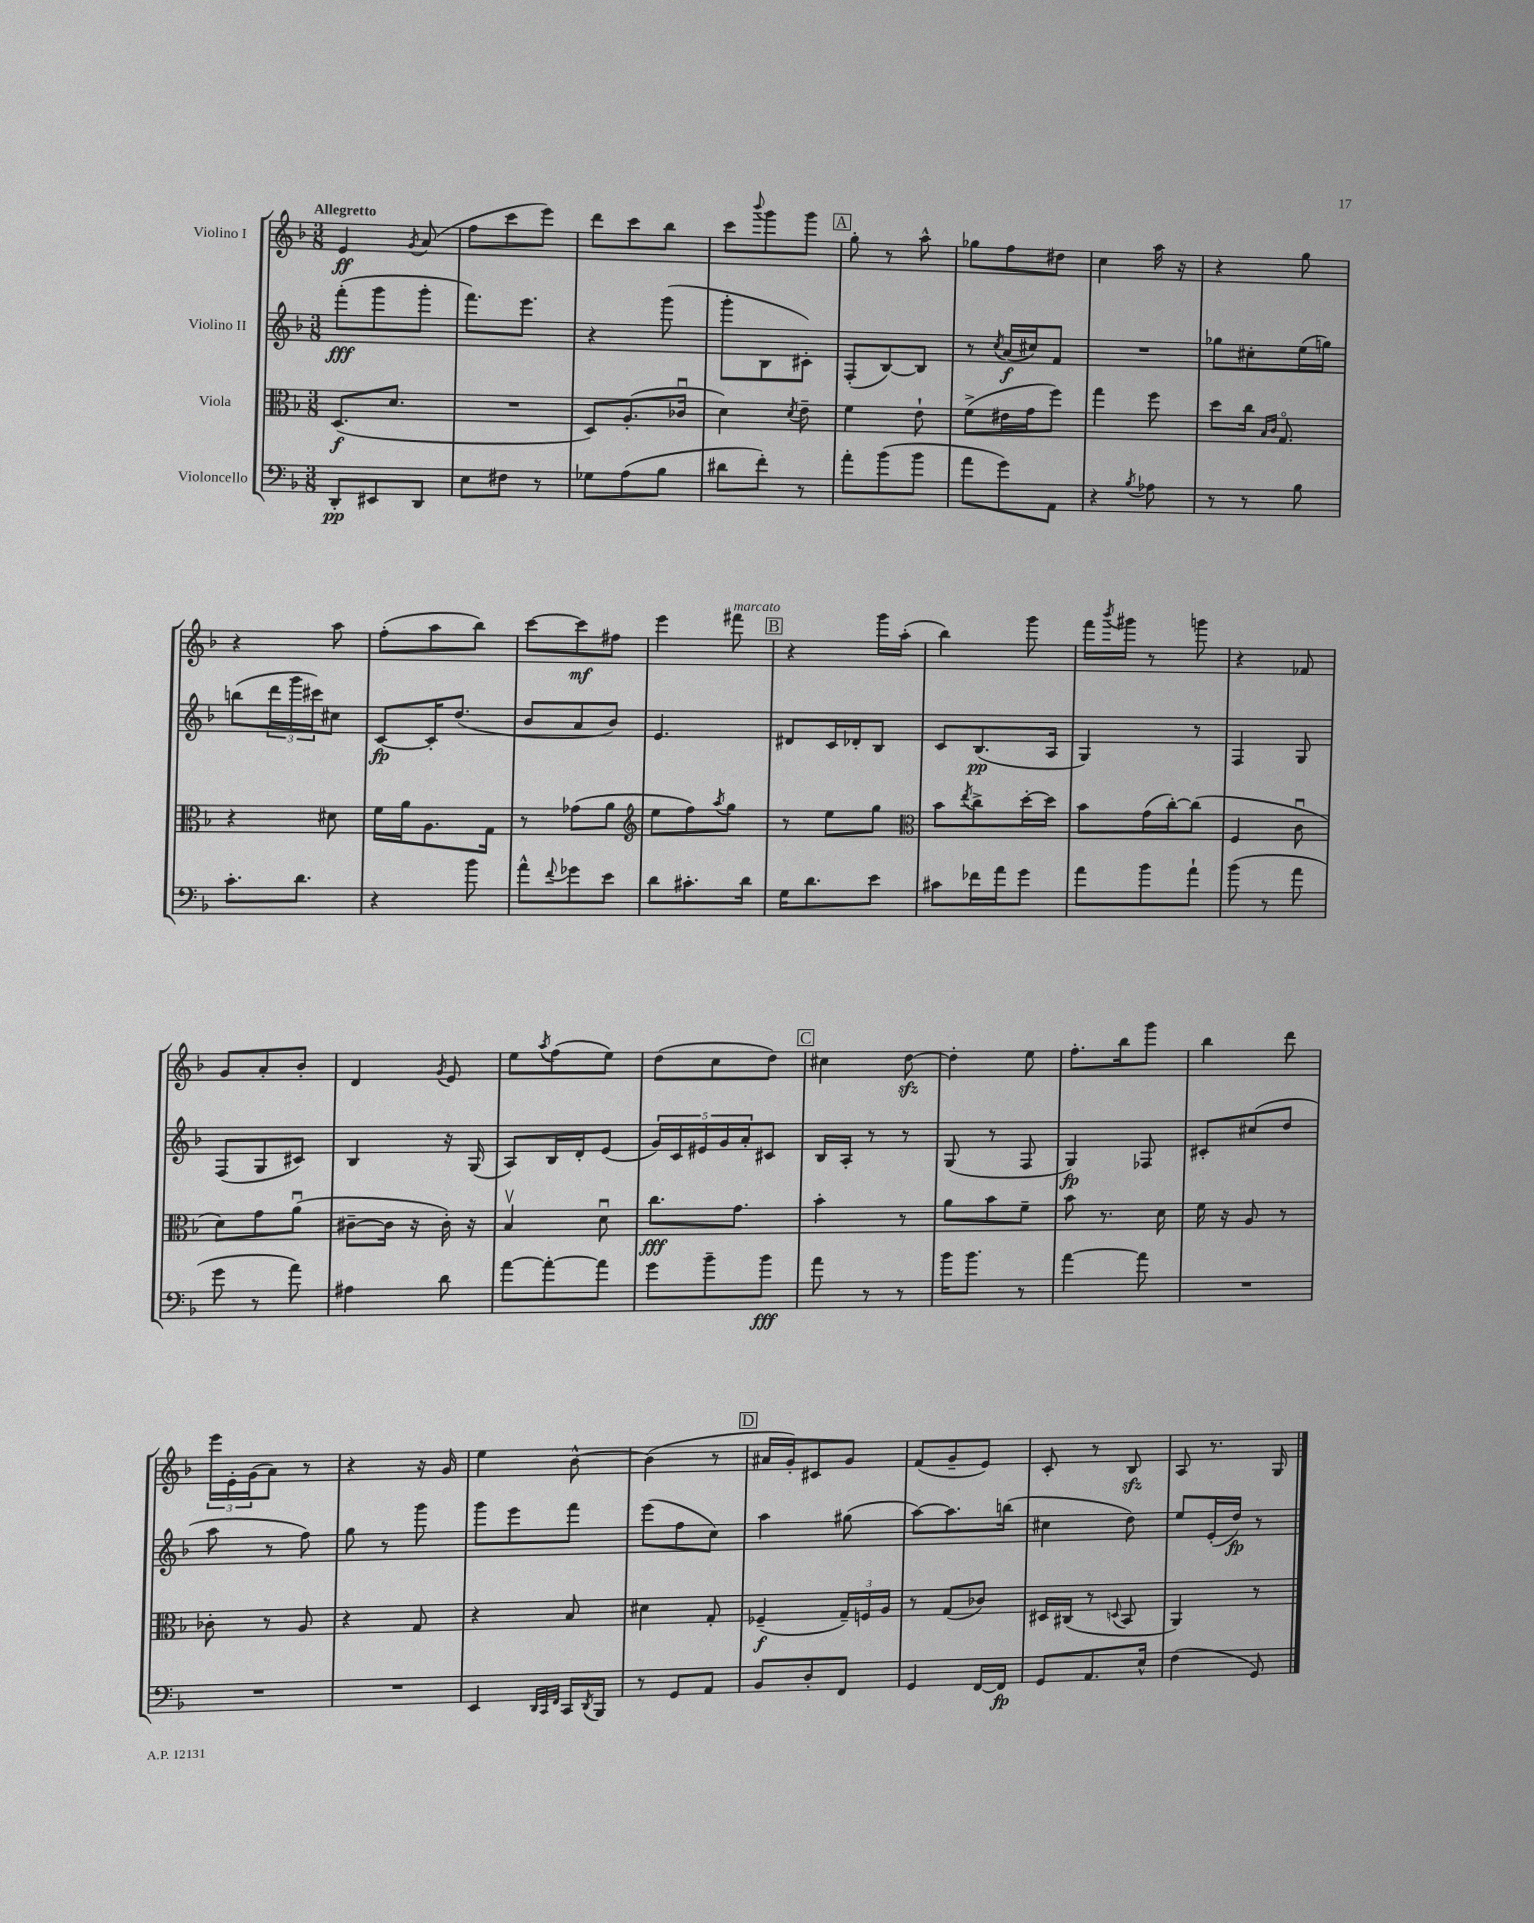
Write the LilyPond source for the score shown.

<<
\new StaffGroup <<
\new Staff = "s0" \with { instrumentName = "Violino I" } {
    \clef treble \key f \major \numericTimeSignature \time 3/8 \tempo "Allegretto"
    e'4\ff \acciaccatura { g'8 } a'8( |
    f''8 c'''8 e'''8) |
    d'''8 c'''8 bes''8 |
    c'''8 \appoggiatura { bes'''8 } g'''8 g'''8 |
    \mark \markup { \box "A" } g''8-. r8 a''8-^ |
    ges''8 f''8 dis''8 |
    c''4 a''16 r16 |
    r4 g''8 |
    r4 a''8 |
    f''8-.( a''8 bes''8) |
    c'''8~ c'''8\mf fis''8 |
    e'''4 fis'''8^\markup { \italic "marcato" } |
    \mark \markup { \box "B" } r4 g'''16 a''16-.( |
    bes''4) g'''8 |
    f'''16 \acciaccatura { bes'''8 } gis'''16 r8 g'''8 |
    r4 fes'8 |
    g'8 a'8-. bes'8-. |
    d'4 \acciaccatura { g'8 } e'8 |
    e''8 \acciaccatura { a''8 } f''8( e''8) |
    d''8( c''8 d''8) |
    \mark \markup { \box "C" } cis''4 d''8~\sfz |
    d''4-. e''8 |
    f''8.-. bes''16 g'''8 |
    bes''4 d'''8 |
    \tuplet 3/2 { e'''16 e'16-. g'16( } a'8) r8 |
    r4 r16 g'16 |
    e''4 bes'8~-^ |
    bes'4( r8 |
    \mark \markup { \box "D" } ais'16 g'16-.) cis'8 g'8 |
    f'8( g'8-- e'8) |
    c'8-. r8 bes8\sfz |
    a8 r8. g16 \bar "|." |
}
\new Staff = "s1" \with { instrumentName = "Violino II" } {
    \clef treble \key f \major \numericTimeSignature \time 3/8
    f'''8-.\fff( g'''8 g'''8-. |
    f'''8.) e'''8. |
    r4 g'''8( |
    g'''8-. bes8 cis'8-.) |
    \mark \markup { \box "A" } f8-.( bes8~) bes8 |
    r8 \acciaccatura { c''8 } a'16\f( cis''16) f'8 |
    R4. |
    ges''8 cis''8-. e''16( g''16) |
    b''8( \tuplet 3/2 { d'''16 g'''16 cis'''16) } cis''8 |
    c'8~\fp c'16-. d''8.( |
    bes'8 a'8 bes'8) |
    e'4. |
    \mark \markup { \box "B" } dis'8 c'16 des'16-. bes8 |
    c'8 bes8.\pp( a16 |
    g4) r8 |
    f4 g8 |
    f8( g8 cis'8) |
    bes4 r16 g16( |
    a8) bes16 d'16-. e'8( |
    \tuplet 5/4 { g'16) c'16 eis'16 g'16 a'16-. } cis'8 |
    \mark \markup { \box "C" } bes16 a16-. r8 r8 |
    g8( r8 f8 |
    g4\fp) fes8 |
    cis'8-. cis''8( d''8 |
    a''8 r8 f''8) |
    g''8 r8 g'''8 |
    g'''8 e'''8 f'''8 |
    e'''8( f''8 c''8) |
    \mark \markup { \box "D" } a''4 gis''8( |
    a''8~) a''8. b''16( |
    cis''4 d''8) |
    e''8 e'16-.( d''16\fp) r8 \bar "|." |
}
\new Staff = "s2" \with { instrumentName = "Viola" } {
    \clef alto \key f \major \numericTimeSignature \time 3/8
    d8.\f( d'8. |
    R4. |
    d8) a8.-.( ces'16\downbow |
    d'4) \acciaccatura { d'8 } e'8-- |
    \mark \markup { \box "A" } f'4 e'8-! |
    f'8->( eis'16 g'16 f''8) |
    g''4 f''8 |
    d''8 c''16 \grace { bes16 c'16 } g8.\flageolet |
    r4 dis'8 |
    f'16 a'16 a8. g16 |
    r8 ges'8( a'8 |
    \clef treble e''8 f''8) \acciaccatura { a''8 } g''8 |
    \mark \markup { \box "B" } r8 e''8 g''8 |
    \clef alto bes'8 \acciaccatura { e''8 } c''8-> d''16~-. d''16 |
    bes'8 g'16( c''16~-.) c''8( |
    f4 c'8\downbow |
    d'8) g'8 a'8\downbow( |
    cis'8~-- cis'16 r16 cis'16-.) r16 |
    bes4\upbow d'8\downbow |
    c''8.\fff g'8. |
    \mark \markup { \box "C" } bes'4-. r8 |
    a'8 bes'8 f'8-- |
    bes'8 r8. d'16 |
    f'16 r16 a8 r8 |
    ces'8-. r8 a8 |
    r4 g8 |
    r4 bes8 |
    dis'4 g8-. |
    \mark \markup { \box "D" } fes4--\f( \tuplet 3/2 { g16--) f16 a16 } |
    r8 g8( ces'8) |
    dis16 cis16( r8 \appoggiatura { d8 } bes,8 |
    a,4) r8 \bar "|." |
}
\new Staff = "s3" \with { instrumentName = "Violoncello" } {
    \clef bass \key f \major \numericTimeSignature \time 3/8
    d,8-.\pp eis,8 d,8 |
    e8 fis8 r8 |
    ges8 a8( bes8 |
    dis'8 f'8-.) r8 |
    \mark \markup { \box "A" } a'8-. bes'8( bes'8 |
    a'8 g'8) a,8 |
    r4 \acciaccatura { bes8 } aes8 |
    r8 r8 bes8 |
    c'8.-. d'8. |
    r4 bes'8 |
    a'8-^ \appoggiatura { f'8 } ges'8 e'8 |
    d'8 cis'8.-. d'16 |
    \mark \markup { \box "B" } g16 d'8. e'8 |
    cis'8 fes'16 a'16 g'8 |
    a'8 bes'8 a'8-! |
    bes'8( r8 a'8 |
    g'8 r8 a'8) |
    ais4 d'8 |
    a'8~ a'8~-. a'8 |
    g'8 bes'8-- bes'8\fff |
    \mark \markup { \box "C" } a'8 r8 r8 |
    bes'16 bes'8. r8 |
    a'4~ a'8 |
    R4. |
    R4. |
    R4. |
    e,4 \grace { d,32 c,32 f,32 } c,16 \acciaccatura { d,8 } bes,,16 |
    r8 g,8 a,8 |
    \mark \markup { \box "D" } bes,8 d8-. f,8 |
    g,4 f,16~ f,16\fp |
    g,8 a,8. e16-^ |
    f4( g,8) \bar "|." |
}
>>
>>
\layout { \context { \Score \remove "Bar_number_engraver" } }
